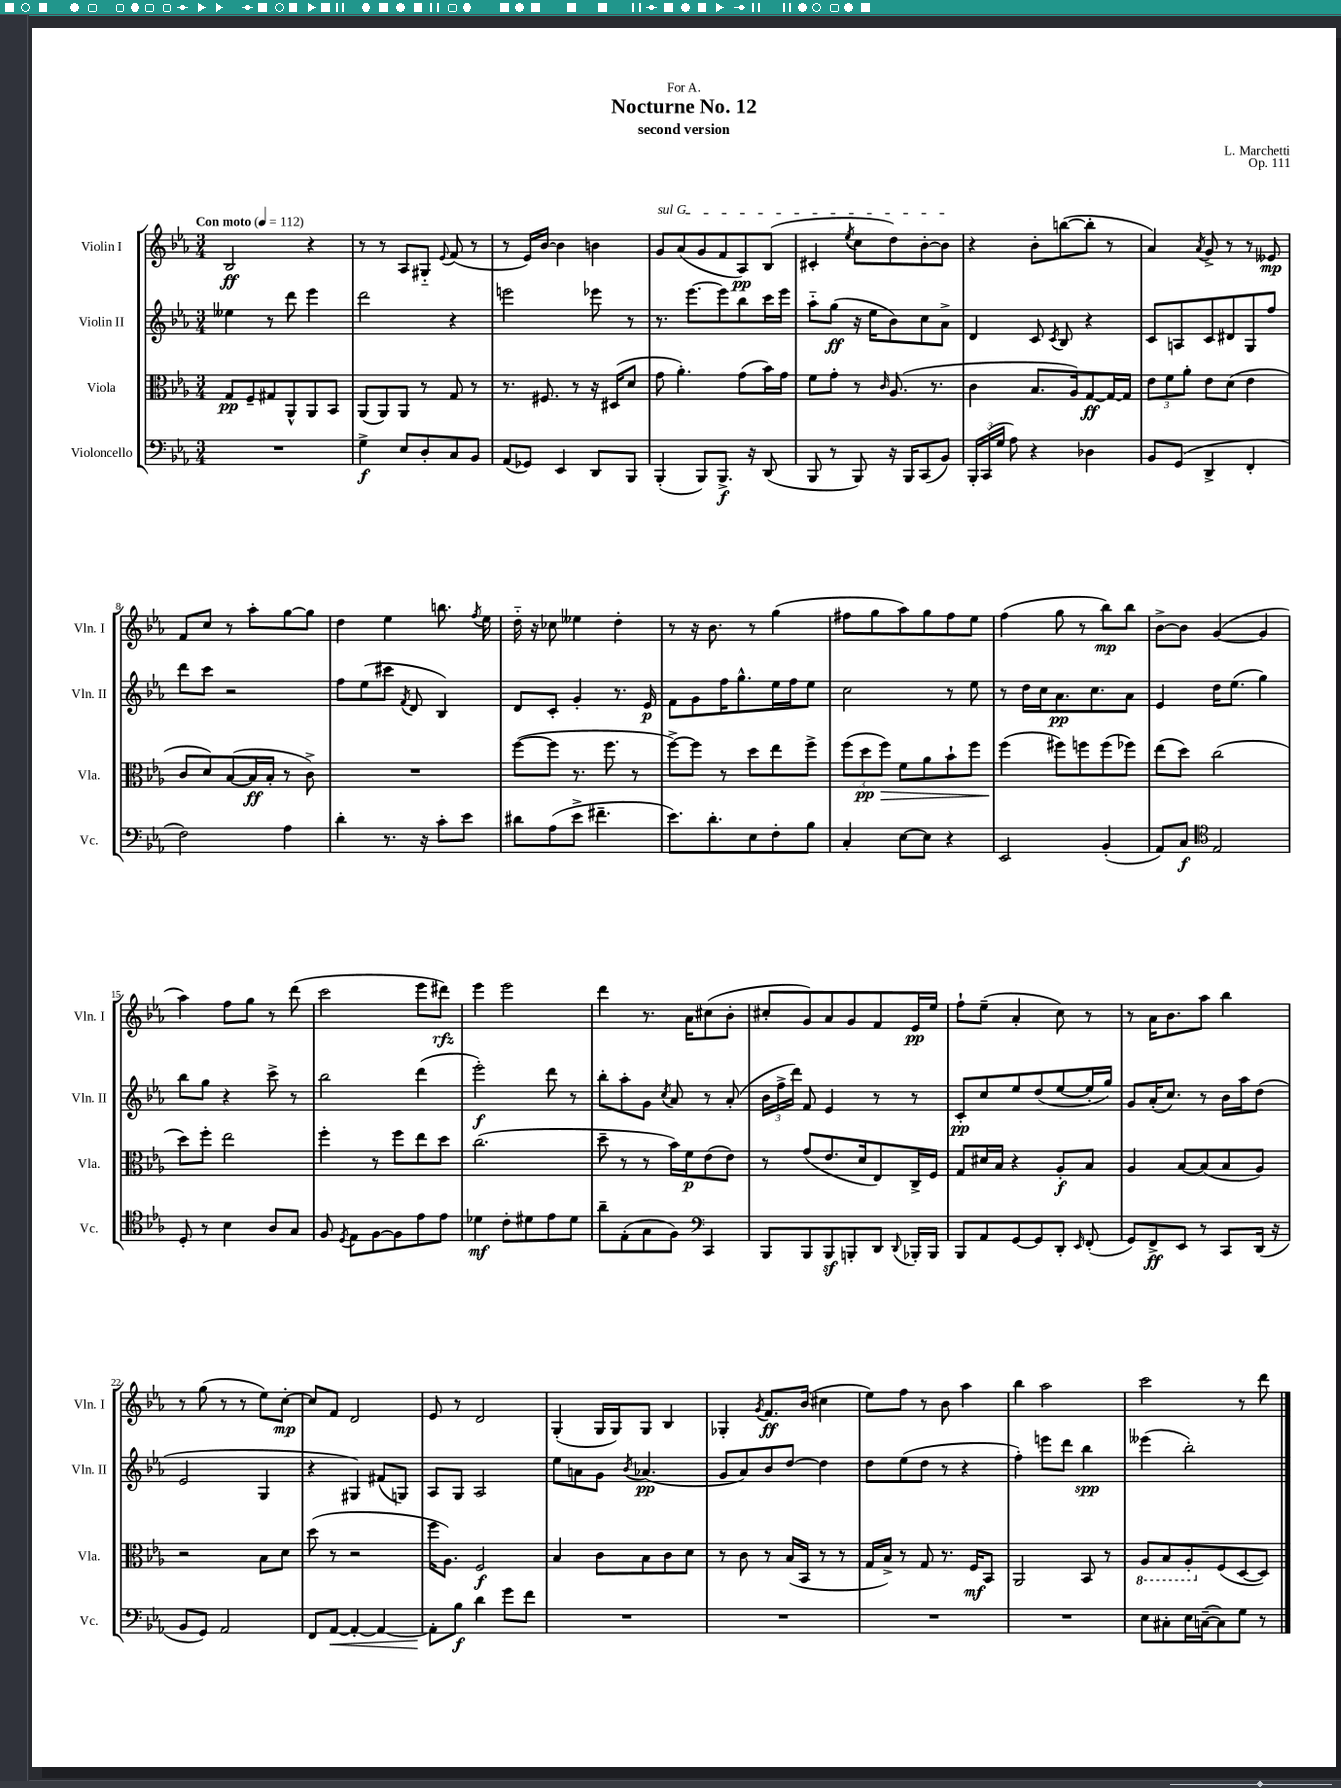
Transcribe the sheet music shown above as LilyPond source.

\header { title = "Nocturne No. 12" composer = "L. Marchetti" subtitle = "second version" dedication = "For A." opus = "Op. 111" }
<<
\new StaffGroup <<
\new Staff = "s0" \with { instrumentName = "Violin I" shortInstrumentName = "Vln. I" } {
    \clef treble \key ees \major \numericTimeSignature \time 3/4 \tempo "Con moto" 4 = 112
    \autoBeamOff bes2\ff r4 |
    r8 r8 aes8[ gis8]-_ \appoggiatura { ees'8 } f'8( r8 |
    r8 ees'16[) bes'16]~ bes'4 b'4 |
    \once \override TextSpanner.bound-details.left.text = \markup { \italic "sul G" } g'8[\startTextSpan aes'8( g'8 f'8 aes8\pp) bes8]( |
    cis'4-. \acciaccatura { ees''8 } c''8[ d''8) bes'8~-. bes'8]\stopTextSpan |
    r4 bes'8[-. b''8~( b''8]-. r8 |
    aes'4) \acciaccatura { aes'8 } g'8-> r8 r8 eeses'8\mp |
    f'8[ c''8] r8 aes''8[-. g''8~ g''8] |
    d''4 ees''4 b''8. \acciaccatura { f''8 } ees''16 |
    d''16-_ r16 ces''8 eeses''4 d''4-. |
    r8 r16 bes'8. r8 g''4( |
    fis''8[ g''8 aes''8) g''8 fis''8 ees''8] |
    f''4( g''8 r8 bes''8[\mp) bes''8] |
    bes'8[~-> bes'8] g'4~( g'4 |
    aes''4) f''8[ g''8] r8 d'''8( |
    c'''2 ees'''8[ dis'''8]\rfz) |
    ees'''4 ees'''2 |
    d'''4 r8. aes'16[ cis''8( bes'8]-. |
    cis''8[-. g'8) aes'8 g'8 f'8 ees'16\pp ees''16] |
    f''8[-! ees''8]--( aes'4-. c''8) r8 |
    r8 aes'16[ bes'8. aes''8] bes''4 |
    r8 g''8( r8 r8 ees''8[) c''8]~-.\mp |
    c''8[ f'8] d'2 |
    ees'8 r8 d'2 |
    g4-.( g16[ g16) g8] bes4 |
    ges4-. \acciaccatura { g'8 } f'8.[\ff bes'16]( cis''4 |
    ees''8[) f''8] r8 bes'8 aes''4 |
    bes''4 aes''2 |
    c'''2 r8 d'''8 \bar "|." |
}
\new Staff = "s1" \with { instrumentName = "Violin II" shortInstrumentName = "Vln. II" } {
    \clef treble \key ees \major \numericTimeSignature \time 3/4
    \autoBeamOff eeses''4 r8 d'''8 ees'''4 |
    d'''2 r4 |
    e'''2 ees'''8 r8 |
    r8. ees'''8.[~ ees'''8 bes''8 c'''16 ees'''16] |
    aes''8[-_ g''8]\ff( r16 ees''16[ bes'8) c''8 aes'8]-> |
    d'4 c'8 \acciaccatura { c'8 } bes8 r4 |
    c'8[ a8 c'8 dis'8 g8 f''8] |
    d'''8[ c'''8] r2 |
    f''8[ ees''8( cis'''8] \acciaccatura { f'8 } d'8 bes4) |
    d'8[ c'8]-. g'4-. r8. ees'16\p |
    f'8[ g'8 f''16 g''8.-^ ees''16 f''16 ees''8] |
    c''2 r8 ees''8 |
    r8 d''16[ c''16 aes'8.\pp c''8. aes'8] |
    ees'4 d''16[ ees''8.]( g''4) |
    bes''8[ g''8] r4 c'''8-> r8 |
    bes''2 d'''4( |
    ees'''2-.\f) d'''8 r8 |
    bes''8[-. aes''8-. g'8] \acciaccatura { c''8 } aes'8 r8 aes'8-.( |
    \tuplet 3/2 { bes'16[ f''16-> d'''16]) } f'8 ees'4 r8 r8 |
    c'8[-.\pp c''8 ees''8 d''8( ees''8~ ees''16-. g''16]) |
    g'8[ aes'16-.( c''8.]) r8 bes'16[ aes''16 d''8]( |
    ees'2 g4 |
    r4 gis4) fis'8[( g8]) |
    aes8[ g8] aes2 |
    ees''8[ a'8 g'8] \acciaccatura { bes'8 } aes'4.\pp( |
    g'8[ aes'8) bes'8 d''8]~ d''4 |
    d''8[ ees''8( d''8] r8 r4 |
    f''4-.) e'''8[ d'''8] bes''4\spp |
    eeses'''4( bes''2-.) \bar "|." |
}
\new Staff = "s2" \with { instrumentName = "Viola" shortInstrumentName = "Vla." } {
    \clef alto \key ees \major \numericTimeSignature \time 3/4
    \autoBeamOff g8[\pp f8-- gis8 aes,8-^ aes,8 bes,8] |
    aes,8[( aes,8) aes,8] r8 g8 r8 |
    r8. fis8. r8 r16 dis16[( d'8] |
    g'8 aes'4.-.) g'8[( bes'16) g'16] |
    f'8[ g'8]-. r8 \grace { c'16 } aes8.( r8. |
    c'4 bes8.[ aes16) g8~\ff g16~ g16] |
    \tuplet 3/2 { ees'8[ f'8 aes'8]-. } ees'8[ d'8]( ees'4 |
    c'8[ d'8) bes8~( bes16\ff bes16]-. r8 c'8->) |
    R2. |
    f''8[~( f''8] r8. f''8. r8 |
    f''8[~->) f''8] r8 d''8[ ees''8 f''8]-> |
    \tuplet 3/2 { f''8[( d''8\pp f''8]\>) } f'8[ aes'8 bes'8-! f''8] |
    f''4\!( fis''8[) f''8 f''8( fes''8]) |
    ees''8[( d''8]) c''2( |
    d''8[) f''8]-. ees''2 |
    f''4-. r8 f''8[ ees''8 d''8] |
    c''2.( |
    d''8-- r8 r8 bes'16[) f'16\p ees'8( ees'8]) |
    r8 g'8[( ees'8. d'16 ees8) c16-> f16] |
    g8[ dis'16 bes16] r4 aes8[-.\f bes8] |
    aes4 bes8[~ bes8( bes8 aes8]) |
    r2 bes8[ d'8] |
    d''8( r8 r2 |
    f''16[ aes8.]) f2\f |
    bes4 c'8[ bes8 c'8 d'8] |
    r8 c'8 r8 bes16[( bes,16] r8 r8 |
    g16[ bes16]->) r8 g8 r8. f16[\mf bes,8] |
    aes,2 bes,8 r8 |
    \ottava #-1 aes,8[ bes,8 aes,8-. \ottava #0 f8( d8~ d8]) \bar "|." |
}
\new Staff = "s3" \with { instrumentName = "Violoncello" shortInstrumentName = "Vc." } {
    \clef bass \key ees \major \numericTimeSignature \time 3/4
    \autoBeamOff R2. |
    g4->\f ees8[ d8-. c8 bes,8] |
    aes,8[( ges,8]) ees,4 d,8[ bes,,8] |
    bes,,4-.( bes,,8[) bes,,8.]->\f r16 d,8( |
    bes,,8 r8 bes,,8) r16 bes,,16[ c,8( bes,8]) |
    \tuplet 3/2 { bes,,16[-. c,16( g16] } aes8) r4 des4 |
    bes,8[ g,8]( d,4-> f,4-. |
    f2) aes4 |
    d'4-. r8. r16 c'8[-. ees'8] |
    dis'8[ aes8( ees'8]-> fis'4.-- |
    ees'8.[) d'8.-. ees8 f8-. bes8] |
    c4-. ees8[~ ees8] r4 |
    ees,2 bes,4-.( |
    aes,8[) c8]\f \clef tenor ees2 |
    d8-. r8 bes4 aes8[ g8] |
    f8 \acciaccatura { d8 } ees8[ f8~ f8 ees'8 ees'8] |
    des'4\mf c'8[-. dis'8 ees'8 dis'8] |
    aes'8[-- ees8-.( g8 f8]) \clef bass c,4 |
    bes,,8[ bes,,8 bes,,8\sf b,,8-. d,8] \appoggiatura { d,8 } bes,,16[-. bes,,16] |
    bes,,8[ aes,8 g,8~ g,8 d,8]-. \grace { ees,16 } f,8-.( |
    g,8[) f,8->\ff ees,8] r8 c,8[ d,16]( r16 |
    bes,8[ g,8]) aes,2 |
    f,8[ aes,8]~\< aes,4~-. aes,4~ |
    aes,8[-.\! bes8]\f d'4 g'8[ f'8] |
    R2. |
    R2. |
    R2. |
    R2. |
    ees8[ cis8-. ees16 c16~--( c8) g8] r8 \bar "|." |
}
>>
>>
